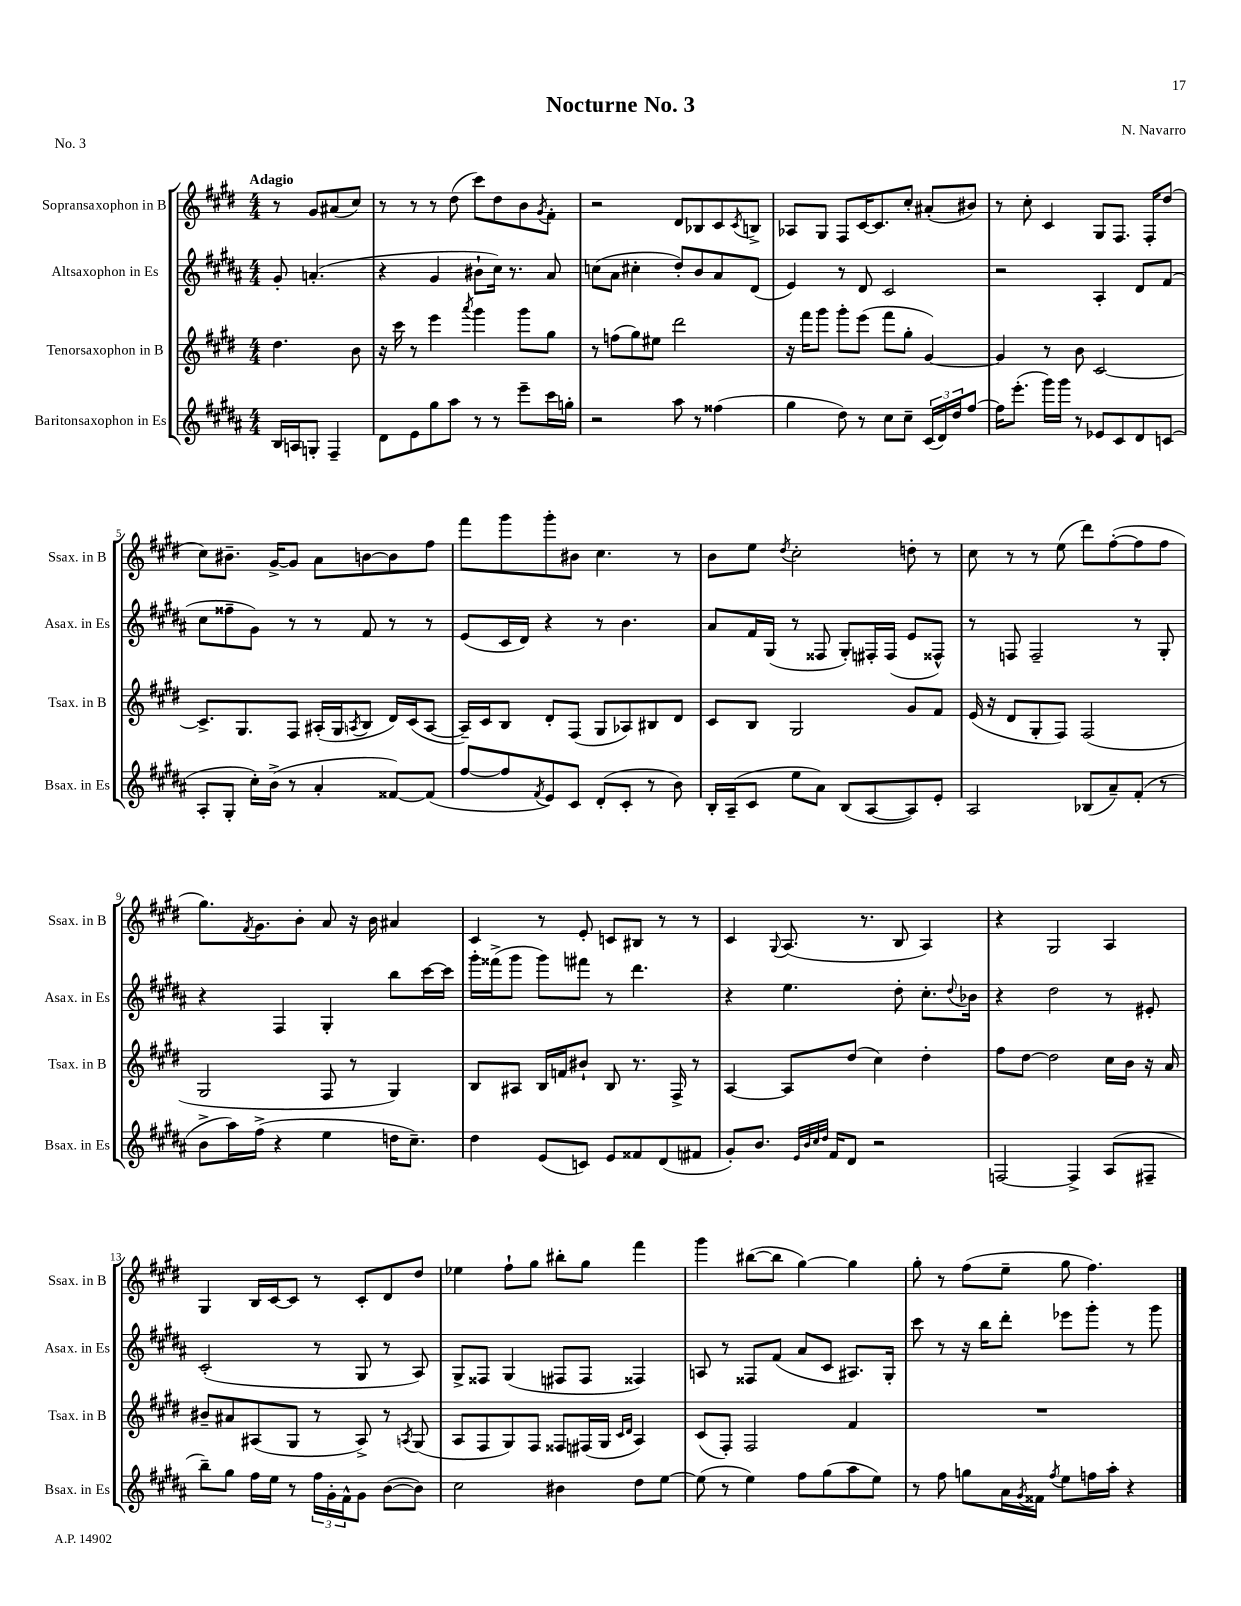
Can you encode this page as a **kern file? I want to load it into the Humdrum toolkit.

**kern	**kern	**kern	**kern
*part4	*part3	*part2	*part1
*staff4	*staff3	*staff2	*staff1
*I"Baritonsaxophon in Es	*I"Tenorsaxophon in B	*I"Altsaxophon in Es	*I"Sopransaxophon in B
*I'Bsax. in Es	*I'Tsax. in B	*I'Asax. in Es	*I'Ssax. in B
*clefG2	*clefG2	*clefG2	*clefG2
*k[f#c#g#d#a#]	*k[f#c#g#d#]	*k[f#c#g#d#a#]	*k[f#c#g#d#]
*M4/4	*M4/4	*M4/4	*M4/4
=	=	=	=
!	!	!	!LO:TX:a:B:t=Adagio
16B/LL	4.dd#\	8g#'/	8r
16An/J	.	.	.
8Gn'/J	.	(4.an'/	8g#/L
4F#~/	.	.	(8a#X/
.	8b\	.	8cc#/J)
=1	=1	=1	=1
8d#\L	16r	4r	8r
.	16ccc#\	.	.
8e\	8r	.	8r
8gg#\	4eee\	4g#/	8r
8aa#\J	.	.	(8dd#\
.	8qaaa/	.	.
8r	4ggg#\	8b#X`\L	8ccc#\L)
8r	.	16cc#\Jk)	8dd#\
.	.	8.r	.
8eee~\L	8ggg#\L	.	8b\
.	.	.	8qg#/
16ccc#\L	8gg#\J	8a#/	8f#'\J
16ggn'\JJ	.	.	.
=2	=2	=2	=2
2r	8r	(8ccn\L	2r
.	(8ffn\L	8a#\J	.
.	8gg#\)	4cc#X'\	.
.	8ee#X\J	.	.
8aa#\	2ddd#\	8dd#'/L)	8d#/L
8r	.	8b/	8B-X/
(4ff##X\	.	8a#/	8c#/
.	.	.	8qc#/
.	.	(8d#/J	8Bn^/J
=3	=3	=3	=3
4gg#\	16r	4e/)	8A-X/L
.	16fff#\KL	.	.
.	8ggg#\J	.	8G#/J
8dd#\)	8ggg#'\L	8r	8F#/L
8r	(8eee\J	8d#/	[16c#/K
.	.	.	8.c#/]
8cc#\L	8fff#\L	2c#/	.
8cc#~\J	8gg#'\J	.	8cc#'/J
(24c#/LL	[4g#/)	.	(8a#X'/L
24d#/)	.	.	.
24dd#/J	.	.	.
[8ff#/J	.	.	8b#X/J)
=4	=4	=4	=4
16ff#\KL]	4g#/]	2r	8r
(8.eee'\J	.	.	.
.	.	.	8cc#'\
16ggg#\LL)	8r	.	4c#/
16ggg#\JJ	.	.	.
8r	8b\	.	.
8e-X/L	[2c#/	4A#'/	8G#/L
8c#/	.	.	8.F#/J
8d#/	.	8d#/L	.
.	.	.	16F#'/KL
(8cn/J	.	(8f#/J	(8dd#/J
!!LO:LB:g=z
=5	=5	=5	=5
8A#'/L	8.c#^/L]	8cc#\L	8cc#\L)
8G#'/J	.	8ff##X~\	8.b#X~\J
.	8.G#/	.	.
16cc#'\LL)	.	8g#\J)	.
(16b^\JJ	.	.	[16g#^/KL
8r	8F#/J	8r	8g#/J]
4a#'/	(16A#X'/LL	8r	8a\L
.	16G#/J	.	.
.	8qAn/	.	.
.	8B/J	8f#/	[8bn\
[8f##X/L)	16d#/LL)	8r	8b\]
.	(16c#/J	.	.
(8f##/J]	[8A/J	8r	8ff#\J
=6	=6	=6	=6
[8ff#/L	16A~/LL])	(8e/L	8fff#\L
.	16c#/J	.	.
8ff#/]	8B/J	16c#/L	8ggg#\
.	.	16d#/JJ)	.
8qf#/	.	.	.
8e/)	8d#'/L	4r	8ggg#'\
8c#/J	(8F#/J	.	8b#X\J
(8d#'/L	8G#/L	8r	4.cc#\
8c#'/J	8A-X/)	4.b\	.
8r	8B#X/	.	.
8b\)	8d#/J	.	8r
=7	=7	=7	=7
16B'/LL	8c#/L	8a#/L	8b\L
(16A#~/J	.	.	.
8c#/J	8B/J	16f#/L	8ee\J
.	.	(16G#/JJ	.
.	.	.	8qdd#/
8ee\L	2G#/	8r	2cc#'\
8a#\J)	.	8F##X/	.
(8B/L	.	8G#'/L)	.
[8A#/	.	16F#X'/L	.
.	.	(16F#/JJ	.
8A#/])	8g#/L	8e/L	8ddn'\
8e'/J	8f#/J	8F##X^^/J)	8r
=8	=8	=8	=8
2A#/	(16e/	8r	8cc#\
.	16r	.	.
.	8d#/L	8Fn/	8r
.	8G#'/	2F~/	8r
.	8F#/J)	.	(8ee\
(8B-X/L	(2F#/	.	8ddd#\L)
8a#~/)	.	.	([8ff#'\
(8f#'/J	.	8r	8ff#\]
8r	.	8G#'/	8ff#\J
!!LO:LB:g=z
=9	=9	=9	=9
8b^\L	2G#/	4r	8.gg#\L)
16aa#\L)	.	.	.
.	.	.	8qf#/
(16ff#^\JJ	.	.	8.g#\
4r	.	4F#/	.
.	.	.	8b'\J
4ee\	8F#/	4G#'/	8a/
.	8r	.	16r
.	.	.	16b\
16ddn\KL	4G#/)	8bb\L	4a#X/
8.cc#~\J)	.	.	.
.	.	[16ccc#\L	.
.	.	16ccc#\JJ]	.
=10	=10	=10	=10
4dd#\	8B/L	16ggg#'\LL	4c#/
.	.	(16fff##X^\J	.
.	8A#X/J	8ggg#\J	.
(8e/L	16B/LL	8ggg#\L)	8r
.	16fn/J	.	.
8cn/J)	8b#X`/J	8fff#X\J	8e'/
8e/L	8B/	8r	8cn/L
8f##X/	8.r	4.ddd#\	8B#X/J
(8d#/	.	.	8r
.	16F#^/	.	.
8f#X/J	8r	.	8r
=11	=11	=11	=11
8g#'/L)	[4A/	4r	4c#/
8.b/J	.	.	.
.	.	.	8qqG#/
.	8A/L]	4.ee\	(8.A/
32qqe/LLL	.	.	.
32qqb/	.	.	.
32qqcc#/	.	.	.
32qqdd#/JJJ	.	.	.
16f#/KL	.	.	.
8d#/J	(8dd#/J	.	.
.	.	.	8.r
2r	4cc#\)	.	.
.	.	8dd#'\	8B/
.	4dd#'\	8.cc#'\L	4A/)
.	.	8qqdd#/	.
.	.	16b-X\Jk	.
=12	=12	=12	=12
[2Fn/	8ff#\L	4r	4r
.	[8dd#\J	.	.
.	2dd#\]	2dd#\	2G#/
4F^/]	.	.	.
(8A#/L	16cc#\LL	8r	4A/
.	16b\JJ	.	.
8F#X~/J	16r	8e#X'/	.
.	16a/	.	.
!!LO:LB:g=z
=13	=13	=13	=13
8bb~\L)	8b#X~/L	(2c#'/	4G#/
8gg#\J	8a#X/	.	.
16ff#\LL	(8A#X/	.	16B/LL
16ee\JJ	.	.	[16c#/J
8r	8G#/J	.	8c#/J]
24ff#\LL	8r	8r	8r
24g#'\	.	.	.
24f#^^\J	.	.	.
8g#\J	8A#^/)	8G#/	8c#'/L
([8b\L	8r	8r	8d#/
.	8qAn/	.	.
8b\J])	(8G#/	8A#/)	8dd#/J
=14	=14	=14	=14
2cc#\	8A/L	8G#^/L	4ee-X\
.	8F#/	8F##X/J	.
.	8G#/)	(4G#/	8ff#`\L
.	8F#/J	.	8gg#\J
4b#X\	8F##X/L	8F#X/L	8bb#X'\L
.	(16F#X/L	8F#/J	8gg#\J
.	16G#/JJ	.	.
.	16qqc#/LL	.	.
.	16qqd#/JJ	.	.
8dd#\L	4A/)	4F##X/)	4fff#\
[8ee\J	.	.	.
=15	=15	=15	=15
(8ee\]	(8c#/L	8An/	4ggg#\
8r	8F#'/J)	8r	.
4ee\)	2F#/	8F##X/L	([8bb#X\L
.	.	(8f#/J	8bb#\J]
8ff#\L	.	8a#/L	[4gg#\)
(8gg#\	.	8c#/J	.
8aa#\	4f#/	8.A#X/L)	4gg#\]
8ee\J)	.	.	.
.	.	16G#'/Jk	.
=16	=16	=16	=16
8r	1r	8ccc#\	8gg#'\
8ff#\	.	8r	8r
8ggn\L	.	16r	(8ff#\L
.	.	16bb\KL	.
16a#\L	.	8ddd#'\J	8ee~\J
8qg#/	.	.	.
16f##X\JJ	.	.	.
8qff#/	.	.	.
8ee\L	.	8eee-X\L	8gg#\
16ffn\L	.	8ggg#'\J	4.ff#\)
16aa#'\JJ	.	.	.
4r	.	8r	.
.	.	8ggg#\	.
==	==	==	==
*-	*-	*-	*-
